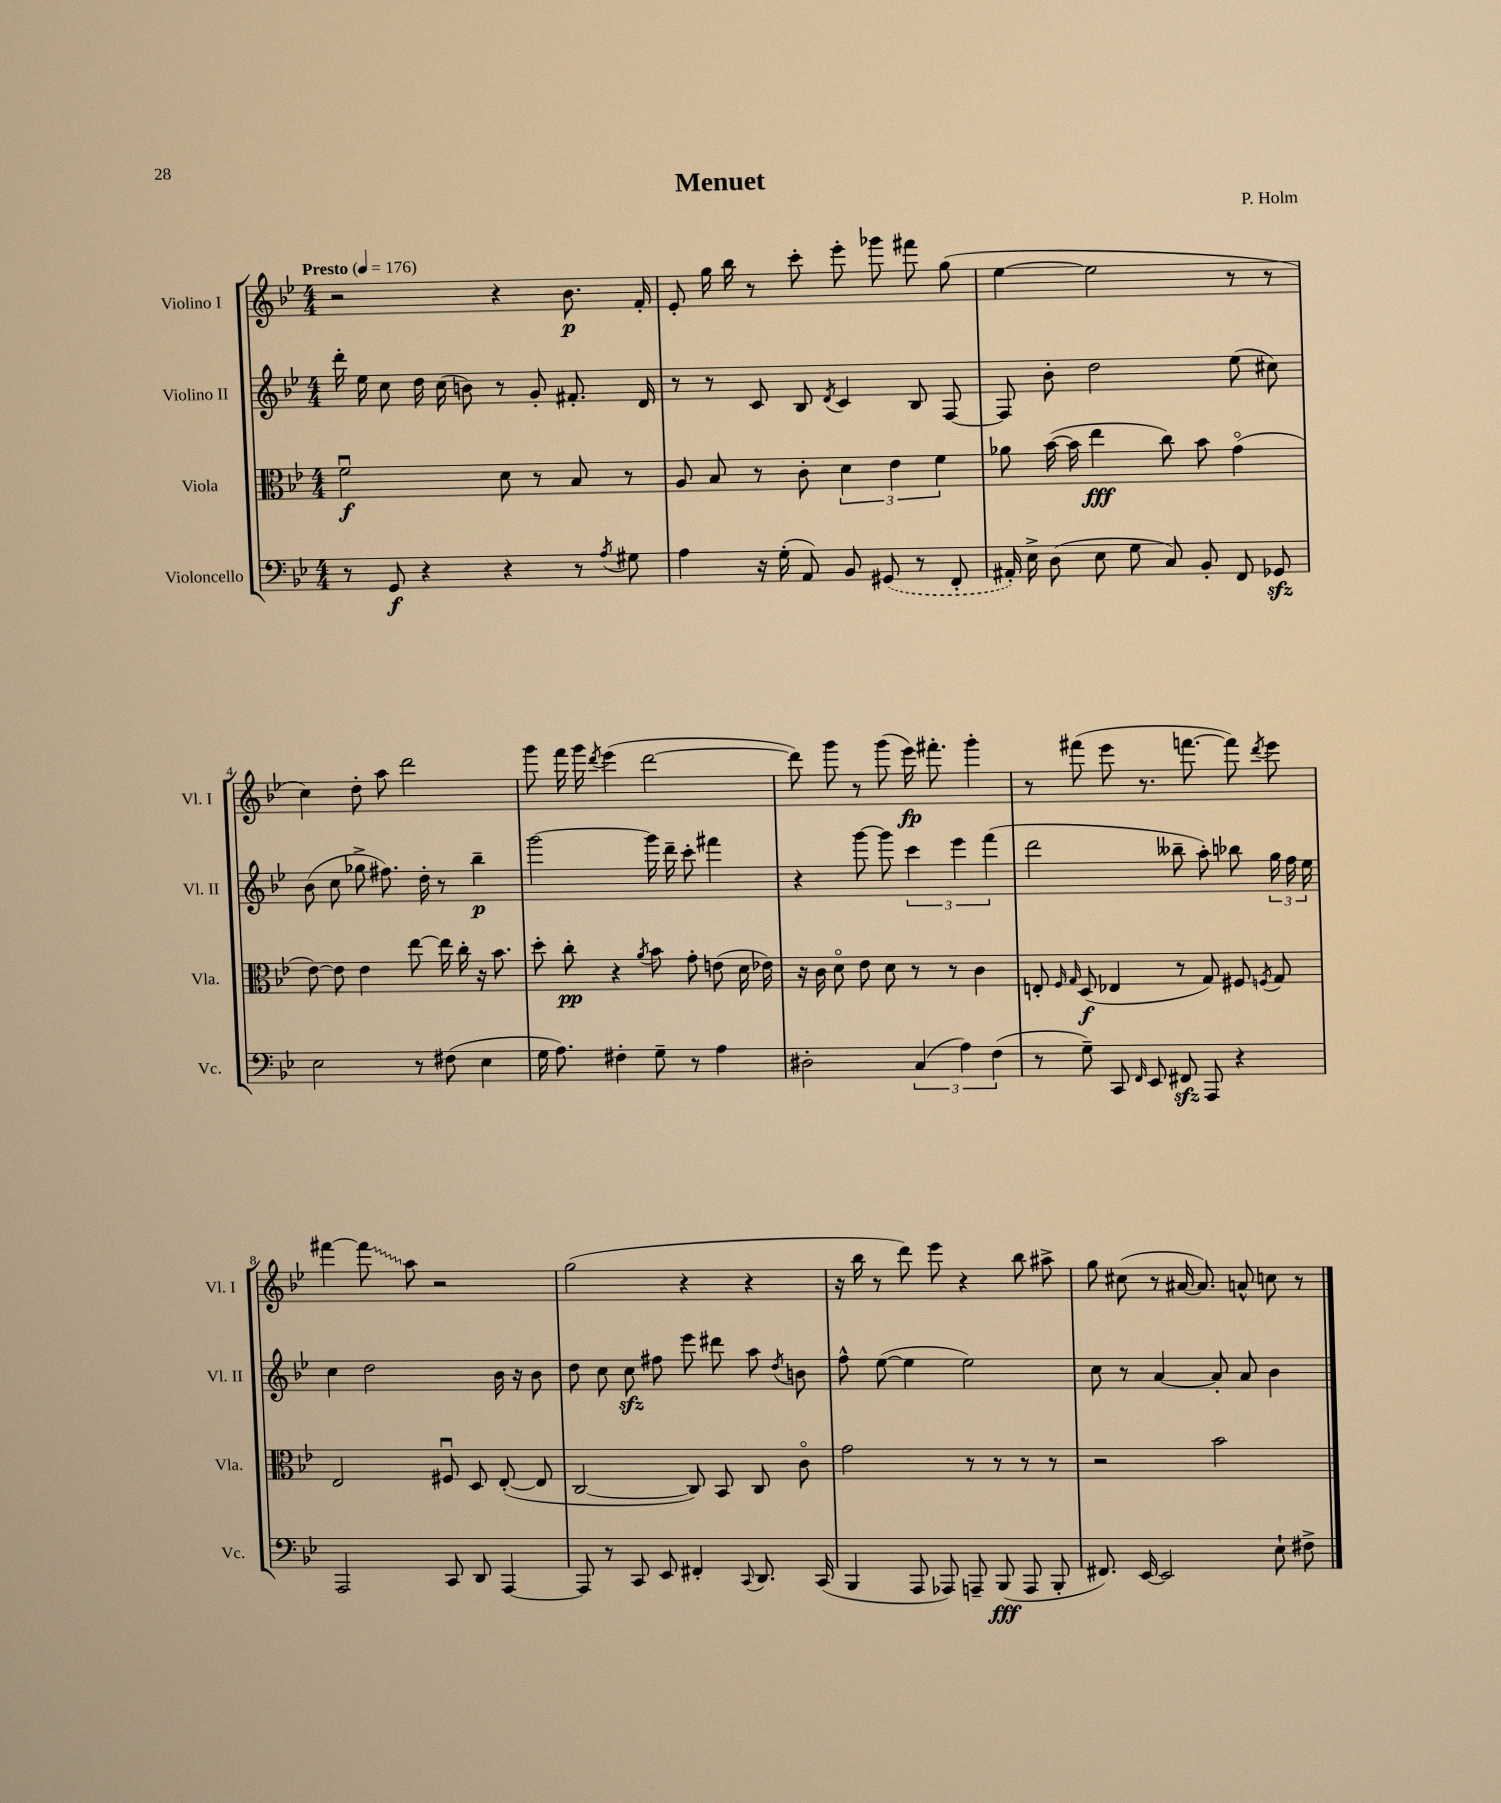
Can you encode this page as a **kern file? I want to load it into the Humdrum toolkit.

**kern	**kern	**kern	**kern
*staff4	*staff3	*staff2	*staff1
*clefF4	*clefC3	*clefG2	*clefG2
*k[b-e-]	*k[b-e-]	*k[b-e-]	*k[b-e-]
*M4/4	*M4/4	*M4/4	*M4/4
*MM176	*MM176	*MM176	*MM176
8r	2fu	16ddd'	2r
.	.	16ee-	.
8GG	.	8cc	.
4r	.	16dd	.
.	.	(16cc	.
.	.	8b)	.
4r	8d	8r	4r
.	8r	8g'	.
8r	8B-	8.f#'	8.b-
8qA	.	.	.
8G#	8r	.	.
.	.	16d	16f'
=	=	=	=
4A	8A	8r	8e-'
.	8B-	8r	16gg
.	.	.	16bb-
16r	8r	8c	8r
(16G'	.	.	.
8AA)	8c'	8B-	8ccc'
.	.	8qd	.
8BB-	6d	4c	8eee-'
(8GG#	.	.	8ggg-
.	6e-	.	.
8r	.	8B-	8fff#
.	6f	.	.
8FF'	.	[8F	(8gg
=	=	=	=
16AA#')	8a-	8F]	[4ee-
16E-^	.	.	.
(8D	([16b-	8b-'	.
.	16b-]	.	.
8E-	4ee-	2dd	2ee-]
8G	.	.	.
8C)	8cc)	.	.
8BB-'	8b-	.	.
8FF	(4go	(8ee-	8r
8GG-	.	8cc#)	8r
=	=	=	=
2E-	[8e-)	(8b-	4cc)
.	8e-]	8cc	.
.	4e-	8gg-^	8dd'
.	.	8.ff#)	8aa
8r	[8ee-	.	2ddd
.	.	16dd'	.
(8F#	16ee-]	8r	.
.	16cc'	.	.
4E-	16r	4bb-~	.
.	8.b-	.	.
=	=	=	=
16G	8dd'	[2ggg	8ggg
8.A)	.	.	.
.	8cc'	.	16fff
.	.	.	16ggg
.	.	.	8qddd
4F#'	4r	.	(4eee-
.	8qa	.	.
8G~	8b-	16ggg]	[2ddd
.	.	16ddd~	.
8r	8g'	8ccc'	.
4A	(8e	4fff#	.
.	16d	.	.
.	16e-)	.	.
=	=	=	=
2D#'	16r	4r	8ddd])
.	16c	.	.
.	8do	.	8ggg
.	8e-	[8ggg	8r
.	8d	8ggg]	(8ggg
(6C	8r	6ccc	16eee-)
.	.	.	8.fff#'
.	8r	.	.
6A)	.	6eee-	.
.	4c	.	4ggg'
(6F	.	(6fff	.
=	=	=	=
8r	8E'	2ddd	8r
.	16qqF	.	.
.	16qqG	.	.
8G~)	(8D	.	(8fff#
8CC	4E-	.	8eee-
16qqFF	.	.	.
8EE-	.	.	8.r
8FF#	8r	8bb--~	.
.	.	.	[8.fff
8AAA	8G)	8aa')	.
4r	8F#	8bb-	8fff])
.	8qF	.	8qddd
.	8G	24gg	8eee-
.	.	24ff	.
.	.	24ee-	.
=	=	=	=
2AAA	2E-	4cc	[4fff#
.	.	2dd	8fff#]
.	.	.	8aa
8CC	8F#u	.	2r
8DD	8D	.	.
[4AAA	([8E-'	16b-	.
.	.	16r	.
.	8E-]	8b-	.
=	=	=	=
8AAA]	[2C	8dd	(2gg
8r	.	8cc	.
8CC	.	8cc	.
8EE-	.	8ff#	.
4FF#'	8C])	8eee-	4r
.	8BB-	8ddd#	.
8qqCC	.	.	.
8.DD	8C	8aa	4r
.	.	8qdd	.
.	8co	8b	.
(16CC	.	.	.
=	=	=	=
4BBB-	2g	8ff^^	16r
.	.	.	16bb-
.	.	([8ee-	8r
8AAA	.	4ee-]	8ddd)
8AAA-)	.	.	8eee-
8AAA~	8r	2ee-)	4r
(8BBB-	8r	.	.
8AAA	8r	.	8bb-
8BBB-'	8r	.	8aa#^
=	=	=	=
8.FF#)	2r	8cc	8gg
.	.	8r	(8cc#
[16EE-	.	.	.
2EE-]	.	[4a	8r
.	.	.	[16a#
.	.	.	8.a#])
.	2b-	8a']	.
.	.	8a	8a^^
8E-`	.	4b-	8cc
8F#^	.	.	8r
==	==	==	==
*-	*-	*-	*-
